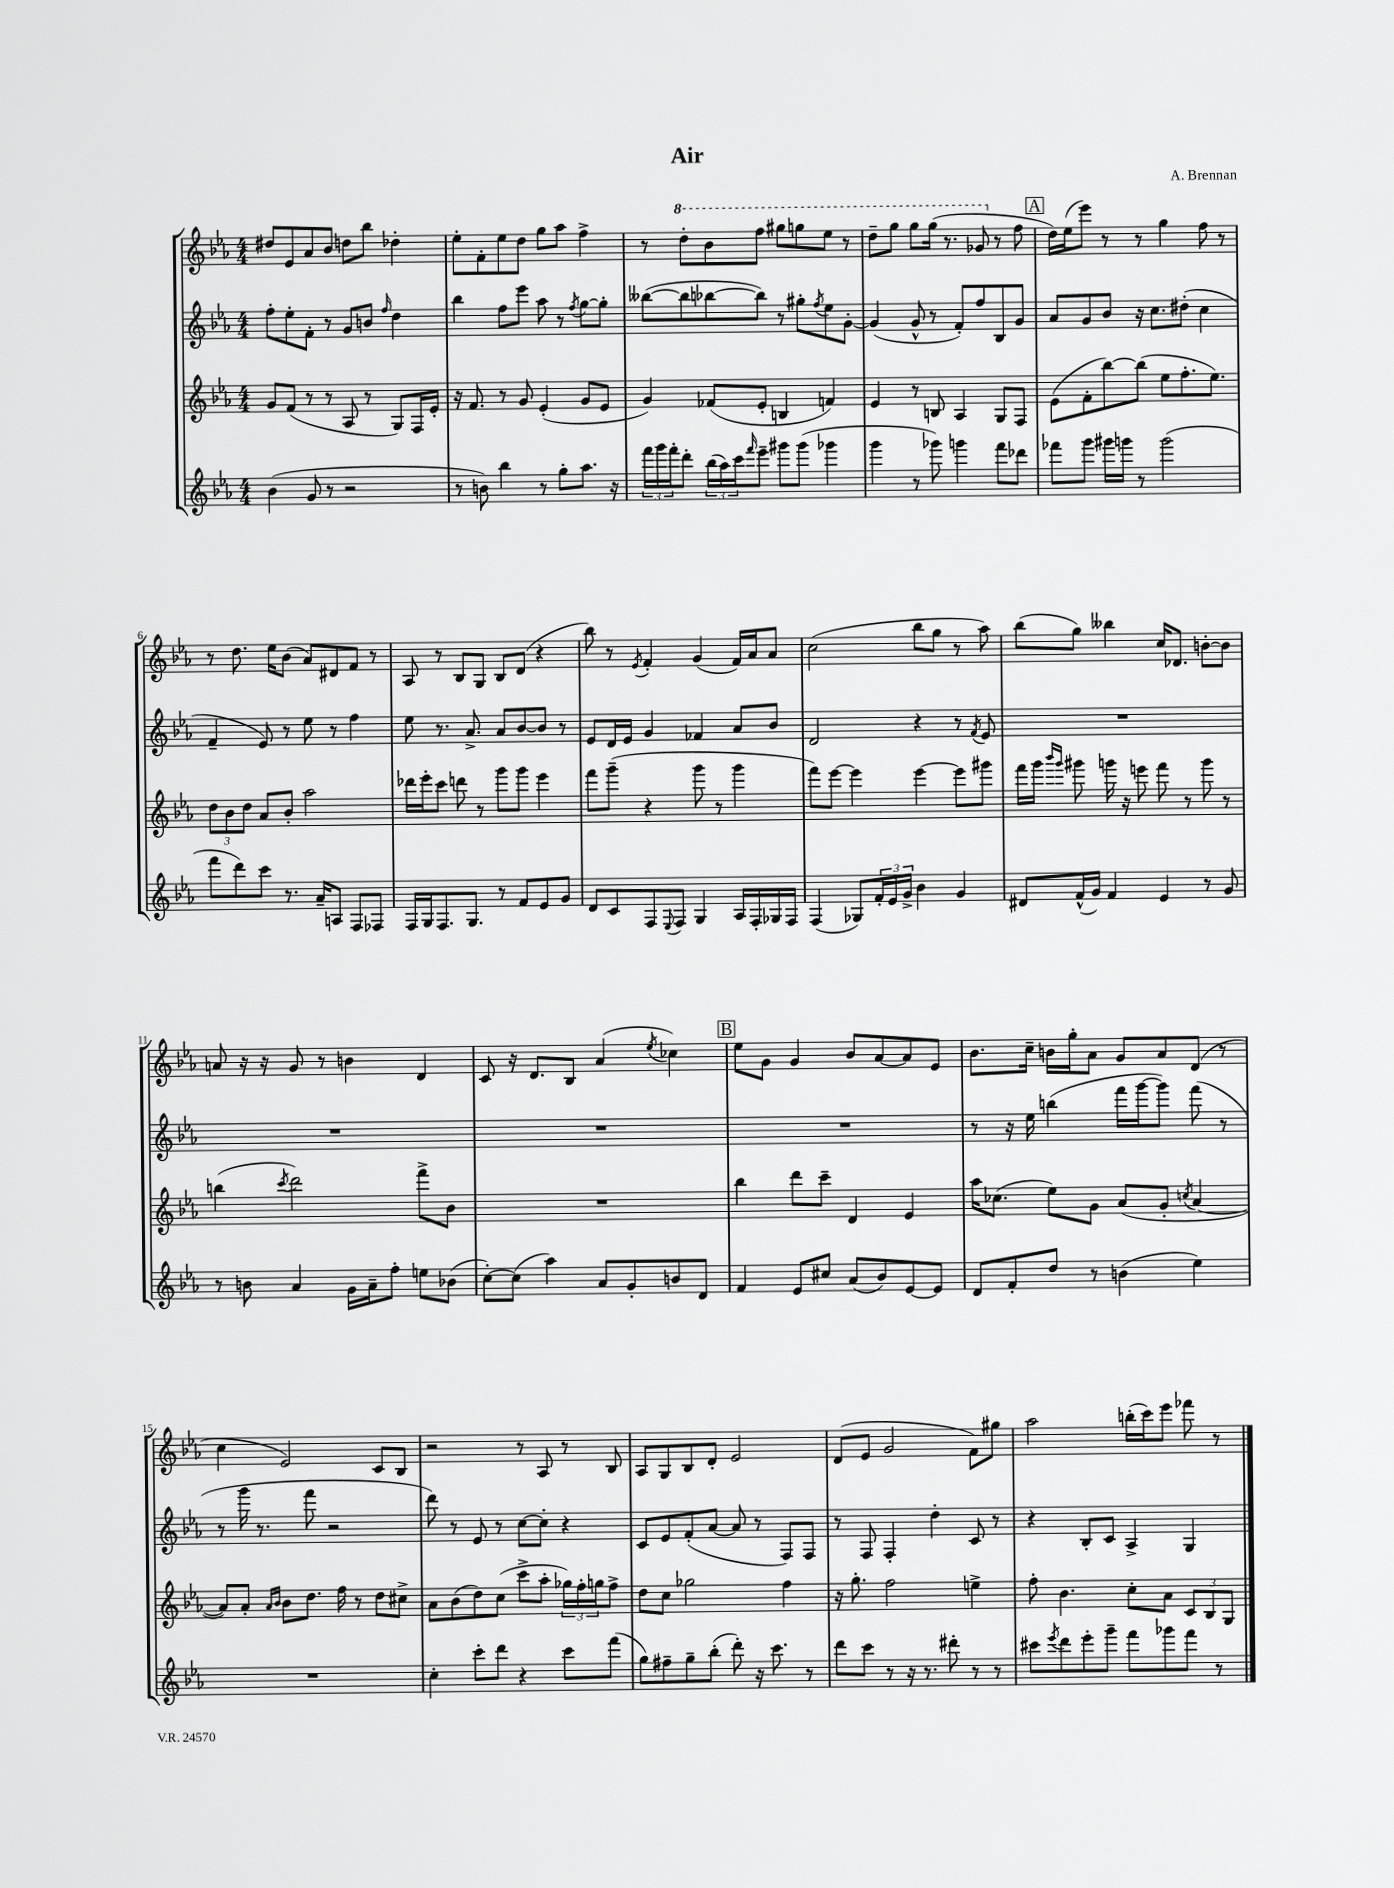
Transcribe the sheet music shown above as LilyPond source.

\header { title = "Air" composer = "A. Brennan" }
<<
\new StaffGroup <<
\new Staff = "s0" {
    \clef treble \key ees \major \numericTimeSignature \time 4/4
    dis''8 ees'8 aes'8 bes'8 d''8 bes''8 des''4-. |
    ees''8-. f'8-. ees''8 d''8 g''8 aes''8 f''4-> |
    r8 \ottava #1 d'''8-. bes''8 f'''8 gis'''8 g'''8 ees'''8 r8 |
    d'''8-- g'''8 g'''8 g'''16( r8. ges''8 \ottava #0 r8 f''8 |
    \mark \markup { \box "A" } d''16) ees''16( ees'''8) r8 r8 g''4 f''8 r8 |
    r8 d''8. ees''16 bes'8( aes'8) dis'8 f'8 r8 |
    aes8 r8 bes8 g8 bes8 d'8( r4 |
    bes''8) r8 \acciaccatura { ees'8 } f'4-. g'4( f'16) aes'16 aes'8 |
    c''2( bes''8 g''8 r8 aes''8) |
    bes''8( g''8) beses''4 c''16 des'8. b'8~-. b'8 |
    a'8 r16 r16 g'8 r8 b'4 d'4 |
    c'8 r16 d'8. bes8 aes'4( \acciaccatura { ees''8 } ces''4) |
    \mark \markup { \box "B" } ees''8 g'8 g'4 bes'8 aes'8~ aes'8 ees'8 |
    bes'8. c''16-- b'16 g''16-. aes'8 g'8 aes'8 d'8( r8 |
    c''4 ees'2) c'8 bes8 |
    r2 r8 aes8 r8 bes8 |
    aes8 g8 bes8 d'8-. ees'2 |
    d'8( ees'8 g'2 f'8) gis''8 |
    aes''2 b''16-.( c'''16) ees'''8 fes'''8 r8 \bar "|." |
}
\new Staff = "s1" {
    \clef treble \key ees \major \numericTimeSignature \time 4/4
    f''8-. ees''8-. f'8-. r8 g'8 b'8 \grace { f''16 } d''4 |
    bes''4 f''8 ees'''8 aes''8 r8 \acciaccatura { f''8 } g''8~ g''8-. |
    beses''8~( beses''8 bes''8~ bes''8) r8 gis''8-. \acciaccatura { f''8 } ees''8 g'8~-. |
    g'4( g'8-^ r8 f'8-.) f''8 bes8 g'8 |
    \mark \markup { \box "A" } aes'8 g'8 bes'8 r16 c''8. dis''8-.( c''4 |
    f'4-- ees'8) r8 ees''8 r8 f''4 |
    ees''8 r8. aes'8.-> aes'8 bes'8~ bes'8 r8 |
    ees'8 d'16 ees'16 g'4 fes'4 aes'8 bes'8 |
    d'2 r4 r8 \acciaccatura { f'8 } ees'8 |
    R1 |
    R1 |
    R1 |
    \mark \markup { \box "B" } R1 |
    r8 r16 ees''16 b''4( f'''16 g'''16~ g'''8) f'''8( r8 |
    r8 g'''16 r8. f'''8 r2 |
    d'''8) r8 ees'8 r8 c''8~ c''8-. r4 |
    c'8 ees'8 f'8-.( aes'8~ aes'8 r8 f8) f8 |
    r8 f8 f4-. d''4-. c'8 r8 |
    r4 bes8-. c'8 aes4-> g4 \bar "|." |
}
\new Staff = "s2" {
    \clef treble \key ees \major \numericTimeSignature \time 4/4
    g'8 f'8( r8 r8 aes8 r8 g8) f16 ees'16-. |
    r16 f'8. r8 g'8 ees'4-.( g'8 ees'8 |
    g'4) fes'8( ees'8-. b4 f'4) |
    ees'4 r8 b8 aes4 g8 f8 |
    \mark \markup { \box "A" } ees'8( f'8-. bes''8~) bes''8( ees''8 f''8.-. ees''8.) |
    \tuplet 3/2 { d''8 bes'8 d''8 } aes'8 bes'8-. aes''2 |
    des'''16 ees'''16-. c'''8 d'''8 r8 g'''8 g'''8 ees'''4 |
    f'''8 g'''8--( r4 g'''8 r8 g'''4 |
    f'''8) ees'''8~ ees'''4 ees'''4~ ees'''8 gis'''8 |
    f'''16 g'''16 \grace { bes'''16 g'''16 } gis'''8 g'''16 r16 e'''8 f'''8 r8 g'''8 r8 |
    b''4( \acciaccatura { c'''8 } d'''2) f'''8-> bes'8 |
    R1 |
    \mark \markup { \box "B" } bes''4 d'''8 c'''8-- d'4 ees'4 |
    aes''16 ces''8.( ees''8) g'8 aes'8( g'8-. \acciaccatura { c''8 } aes'4~ |
    aes'8) aes'8-. \grace { aes'16 bes'16 } bes'8 d''8. f''16 r8 d''8 cis''8-> |
    aes'8 bes'8( d''8) c''8( c'''8-> aes''8-. \tuplet 3/2 { ges''16) f''16-. g''16 } f''8-> |
    d''8 c''8 ges''2 f''4 |
    r16 g''8.-. f''2 e''4-> |
    f''8-. bes'4. c''8-. aes'8 \tuplet 3/2 { c'8 bes8 g8 } \bar "|." |
}
\new Staff = "s3" {
    \clef treble \key ees \major \numericTimeSignature \time 4/4
    bes'4( g'8 r8 r2 |
    r8 b'8) bes''4 r8 g''8-. aes''8. r16 |
    \tuplet 3/2 { f'''16 g'''16 f'''16-. } d'''8-. \tuplet 3/2 { bes''16( aes''16) c'''16 } \grace { f'''16 } ees'''8-- gis'''8 gis'''8( ges'''4 |
    g'''4 r8 ges'''8) g'''4 f'''8 des'''8 |
    \mark \markup { \box "A" } fes'''8 g'''8 gis'''16 g'''16 r8 g'''2( |
    f'''8 d'''8) c'''8 r8. aes'16-- a8 f8 fes8 |
    f16 g16 f8. g8. r8 f'8 ees'8 g'8 |
    d'8 c'8 f8 \appoggiatura { ees8 } f8 g4 aes16 f16-. ges16 f16 |
    f4( ges8) \tuplet 3/2 { f'16-. ees'16 g'16-> } bes'4 g'4 |
    dis'8 f'16-^( g'16) f'4 ees'4 r8 g'8 |
    r8 b'8 aes'4 g'16 aes'16-- f''8-. e''8 bes'8( |
    c''8~-.) c''8( aes''4) aes'8 g'8-. b'8 d'8 |
    \mark \markup { \box "B" } f'4 ees'8 cis''8 aes'8( bes'8) ees'8~ ees'8 |
    d'8 f'8-. d''8 r8 b'4( ees''4) |
    R1 |
    c''4-. c'''8-. d'''8 r4 c'''8 f'''8( |
    g''8) fis''8-- g''8-- bes''8-.( d'''8-.) r16 c'''8. r8 |
    d'''8 c'''8 r8 r16 r8. dis'''8-. r8 r8 |
    cis'''8 \acciaccatura { ees'''8 } d'''8 ees'''8-. g'''8-- f'''8 ges'''8 f'''8 r8 \bar "|." |
}
>>
>>
